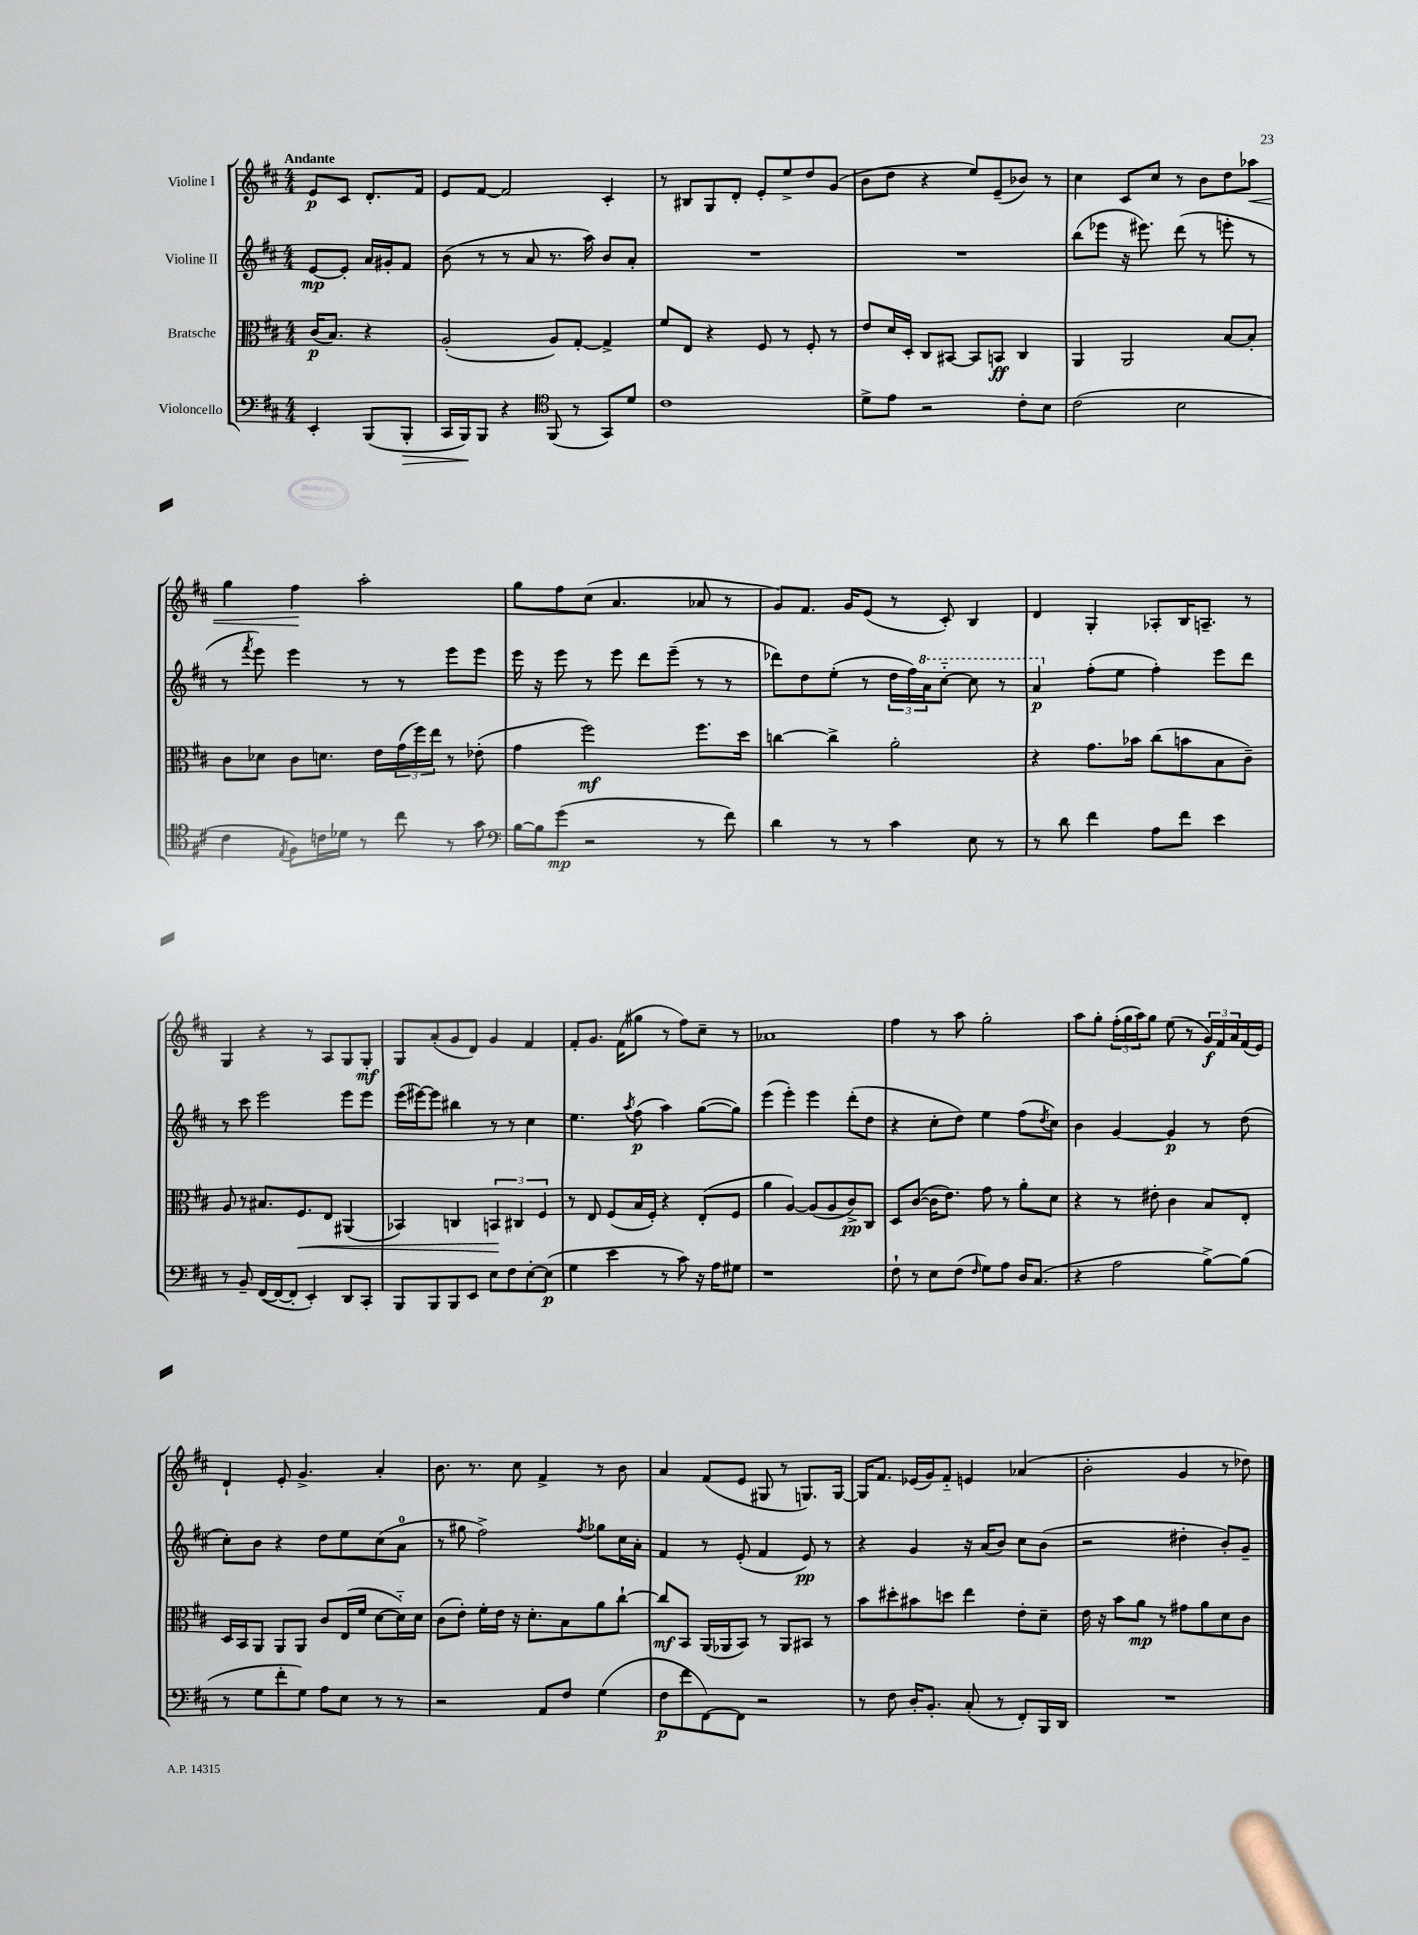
<<
\new StaffGroup <<
\new Staff = "s0" \with { instrumentName = "Violine I" } {
    \clef treble \key d \major \numericTimeSignature \time 4/4 \partial 2 \tempo "Andante"
    e'8\p cis'8 d'8.-. fis'16 |
    e'8 fis'8~ fis'2 cis'4-. |
    r8 bis8 g8 d'8-. e'8-. e''8-> d''8 g'8( |
    b'8 d''8 r4 e''8) e'8--( bes'8) r8 |
    cis''4 cis'8 cis''8 r8 b'8 d''8 aes''8\< |
    g''4 fis''4\! a''2-. |
    g''8 fis''8 cis''8( a'4. aes'8 r8 |
    g'8) fis'8. g'16 e'8( r8 cis'8-.) b4 |
    d'4 g4-. aes8-. b16 a8.-- r8 |
    g4 r4 r8 a8 g8 g8-.\mf |
    g8 a'8-.( g'8 d'8) g'4 fis'4 |
    fis'8-. g'8. fis'16( gis''8 r8 fis''8) cis''8-- r8 |
    aes'1 |
    fis''4 r8 a''8 g''2-. |
    a''8 g''8-. \tuplet 3/2 { fis''16-.( g''16 a''16) } g''8 e''8( r8 \tuplet 3/2 { g'16\f) fis'16 a'16 } fis'16( e'16) |
    d'4-! e'8-. g'4.-> a'4-. |
    b'8. r8. cis''8 fis'4-> r8 b'8 |
    a'4 fis'8( e'8 gis8 r8 g8.) g16~ |
    g16 fis'8. ees'16( g'16) fis'8-_ e'4 aes'4( |
    b'2-. g'4 r8 des''8) \bar "|." |
}
\new Staff = "s1" \with { instrumentName = "Violine II" } {
    \clef treble \key d \major \numericTimeSignature \time 4/4 \partial 2
    e'8~\mp e'8-. a'16 gis'16-. fis'8 |
    b'8( r8 r8 a'8 r8. a''16) b'8 a'8-. |
    R1 |
    R1 |
    b''8( ees'''8 r16 eis'''8.) d'''8( r8 e'''8-. r8 |
    r8 \acciaccatura { fis'''8 } e'''8) e'''4 r8 r8 e'''8 e'''8 |
    e'''16 r16 e'''8 r8 e'''8 d'''8 e'''8--( r8 r8 |
    des'''8) d''8 e''8-.( r8 \tuplet 3/2 { d''16 fis''16) \ottava #1 a''16 } cis'''8~-_ cis'''8 r8 |
    a''4\p \ottava #0 fis''8-.( e''8 fis''4-.) e'''8 d'''8 |
    r8 cis'''8 e'''2 e'''8 e'''8 |
    e'''16( eis'''16~) eis'''8 bis''4 r8 r8 cis''4 |
    e''4. \acciaccatura { a''8 } fis''8\p( a''4) g''8~( g''8) |
    e'''4( e'''4-.) e'''4 d'''8-.( d''8 |
    r4 cis''8-. d''8) e''4 fis''8( \acciaccatura { d''8 } cis''8) |
    b'4 g'4~ g'4\p r8 d''8( |
    cis''8-.) b'8 r4 d''8 e''8 cis''8( a'8-0 |
    r8 gis''8 fis''2->) \acciaccatura { fis''8 } ges''8 cis''16 a'16-. |
    fis'4 r8 e'8-.( fis'4 e'8\pp) r8 |
    r4 g'4 r16 a'16( b'8) cis''8 b'8( |
    r2 dis''4-. b'8-.) g'8-- \bar "|." |
}
\new Staff = "s2" \with { instrumentName = "Bratsche" } {
    \clef alto \key d \major \numericTimeSignature \time 4/4 \partial 2
    cis'16\p( b8.) r4 |
    a2-.( a8) g8~-. g4-> |
    fis'8 e8 r4 fis8 r8 fis8-. r8 |
    e'8 d'16 d16-. cis8 bis,8~ bis,8 b,8\ff cis4 |
    a,4 a,2 b8~ b8-. |
    cis'8 des'8 cis'8 d'8. e'16 \tuplet 3/2 { g'16( fis''16) e''16 } r8 ees'8-.( |
    g'4 fis''2\mf) fis''8. d''16 |
    c''4~ c''4-> a'2-. |
    r4 g'8. bes'16 cis''8( b'8 b8 cis'8--) |
    a8 r8 bis8. fis8.\< e8 ais,4( |
    bes,4) c4 \tuplet 3/2 { b,4\! cis4 fis4 } |
    r8 e8 fis8( b16 fis16-.) r4 e8-.( fis8 |
    a'4 a4~) a8( a8 cis'8->\pp) cis8 |
    d8 cis'8~( cis'16 e'8.) g'8 r8 a'8-. d'8 |
    r4 r8 eis'8-. cis'4 b8 e8-. |
    d16 b,16 a,8 a,8 a,8 cis'8 e16( fis'16 d'8~ d'16-_) d'16 |
    cis'8( e'8-.) fis'16-. e'16 r16 d'8.-. b8 a'8 cis''8~-! |
    cis''8\mf b,8 a,16( aes,16 b,8) r8 aes,8 bis,8 r8 |
    b'8 dis''8-. bis'8 d''8 e''4 e'8-. d'8-- |
    e'16 r16 b'8 a'8\mp r8 gis'8 a'8 d'8 cis'8 \bar "|." |
}
\new Staff = "s3" \with { instrumentName = "Violoncello" } {
    \clef bass \key d \major \numericTimeSignature \time 4/4 \partial 2
    e,4-. b,,8( b,,8-.\> |
    cis,16 b,,16\!) b,,8 r4 \clef tenor fis,8( r8 g,8) d'8 |
    cis'1 |
    d'8-> e'8 r2 cis'8-. b8 |
    cis'2( b2 |
    cis'4 \acciaccatura { e8 } fis8) c'16 des'16 r8 cis''8 r8 g'8 |
    \clef bass b16~ b16 g'8\mp( r2 r8 fis'8) |
    d'4 r8 r8 cis'4 e8 r8 |
    r8 d'8 fis'4 a8 fis'8 e'4 |
    r8 b,8-- fis,16~( fis,16~ fis,8-. e,4-.) d,8 cis,8-. |
    b,,8 b,,8 b,,8 e,8 e8 fis8 e8~-. e8\p( |
    g4 e'4 r8 cis'8) r16 a16 gis8 |
    r1 |
    fis8-! r8 e8 fis8( \grace { fis16 } g8) a8 d16 cis8.( |
    r4 a2 b8~->) b8( |
    r8 g8 fis'8-. g8) a8 e8 r8 r8 |
    r2 a,8 fis8 g4( |
    fis8\p fis'8 fis,8~) fis,8 r2 |
    r8 fis8 d16-. b,8.-. cis8-.( r8 fis,8-.) b,,16 d,16 |
    R1 \bar "|." |
}
>>
>>
\layout { \context { \Score \remove "Bar_number_engraver" } }
